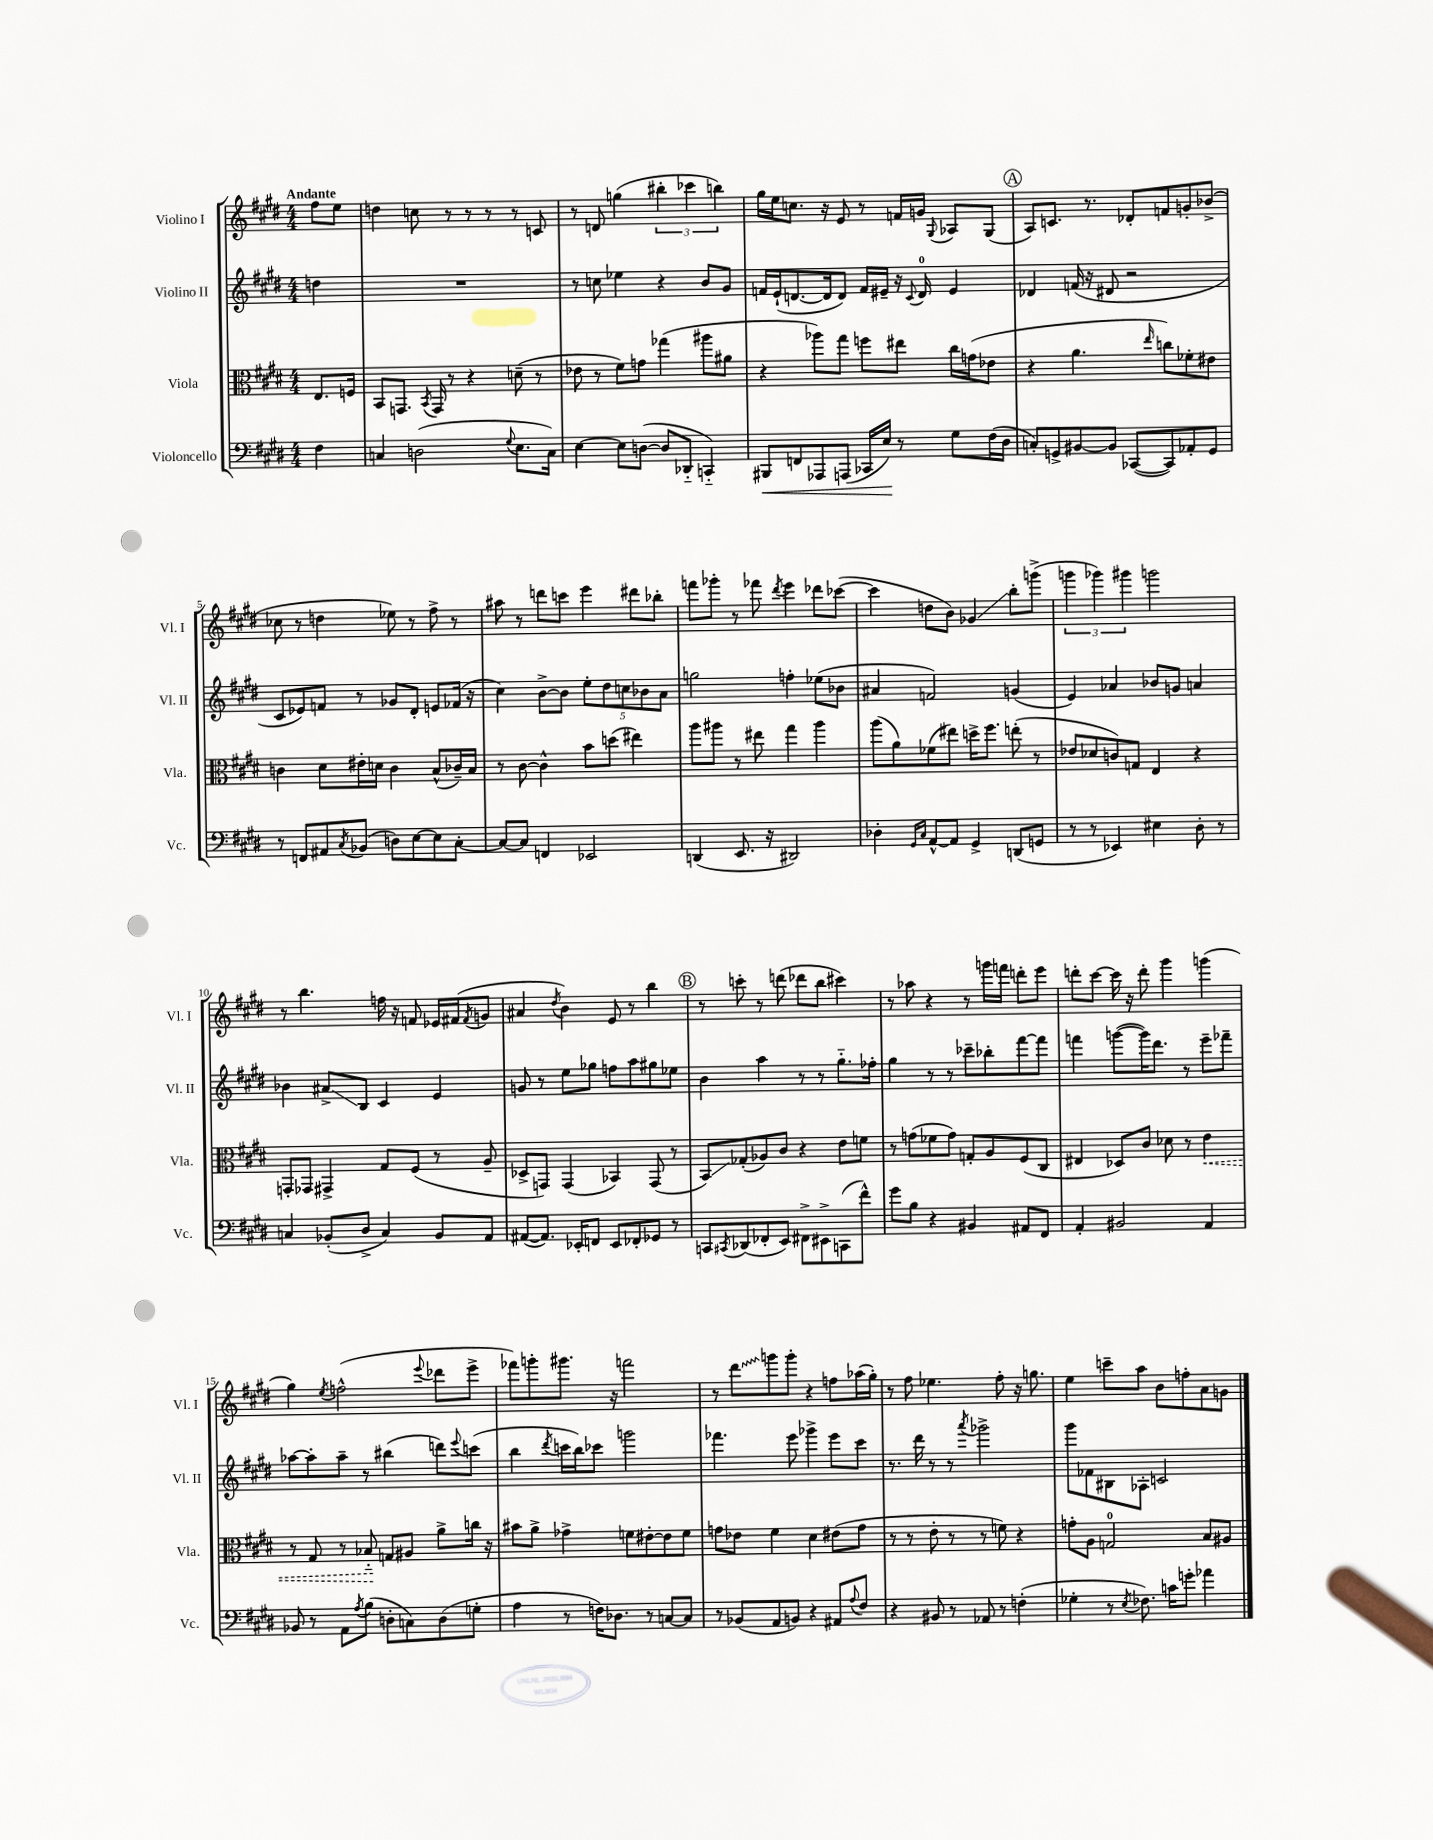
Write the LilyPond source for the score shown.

<<
\new StaffGroup <<
\new Staff = "s0" \with { instrumentName = "Violino I" shortInstrumentName = "Vl. I" } {
    \clef treble \key e \major \numericTimeSignature \time 4/4 \partial 4 \tempo "Andante"
    fis''8 e''8 |
    d''4 c''8 r8 r8 r8 r8 c'8 |
    r8 d'8 g''4( \tuplet 3/2 { bis''4-. ces'''4 b''4) } |
    gis''16 e''16 c''8. r16 e'8 r8 f'16 g'16 \appoggiatura { gis8 } aes8 gis8( |
    \mark \markup { \circle "A" } a8) c'8. r8. des'8-. f'8 g'8-. bes'8->( |
    ces''8 r8 d''4 ees''8) r8 fis''8-> r8 |
    ais''8 r8 d'''8 c'''8 e'''4 dis'''8 bes''8-. |
    f'''8 ges'''8-. r8 fes'''8 \acciaccatura { dis'''8 } e'''4 des'''8 ces'''8~( |
    ces'''4 d''8 b'8) ges'4\glissando b''8-. g'''8->( |
    \tuplet 3/2 { g'''4 ges'''4) gis'''4 } g'''2 |
    r8 b''4. f''16 r16 f'8 ees'16 fis'16( \acciaccatura { fis'8 } g'8 |
    ais'4 \acciaccatura { dis''8 } b'4) e'8 r8 b''4 |
    \mark \markup { \circle "B" } r8 c'''8-. r8 d'''8( des'''8 b''8 cis'''4) |
    r8 aes''8 r4 r8 g'''16 f'''16 d'''8-. e'''8 |
    d'''8-. cis'''8~ cis'''16 r16 d'''8-. gis'''4 g'''4( |
    gis''4) \acciaccatura { e''8 } f''2-^( \appoggiatura { e'''8 } des'''8 e'''8-> |
    fes'''8) g'''8-. gis'''8. r16 f'''2 |
    r8 \once \override Glissando.style = #'zigzag dis'''8\glissando g'''8 g'''8-. r4 f''8 aes''16( gis''16-.) |
    r8 fis''8 ees''4. fis''8-. r16 g''8. |
    e''4 c'''8-- a''8 b'8 f''8-. a'8 g'8 \bar "|." |
}
\new Staff = "s1" \with { instrumentName = "Violino II" shortInstrumentName = "Vl. II" } {
    \clef treble \key e \major \numericTimeSignature \time 4/4 \partial 4
    d''4 |
    R1 |
    r8 c''8 ees''4 r4 b'8 gis'8 |
    f'16 e'16-!( d'8.~ d'16 d'8) f'16 eis'16-- r16 \appoggiatura { cis'8 } d'16-0 eis'4 |
    \mark \markup { \circle "A" } des'4 f'16( r16 dis'8 r2 |
    cis'8 ees'8) f'8 r8 ges'8 dis'8-. e'8 fes'16( r16 |
    cis''4) b'8~-> b'8 \tuplet 5/4 { e''8-. dis''8 c''8 bes'8 a'8 } |
    g''2 f''4-. ees''8( bes'8 |
    ais'4 f'2) g'4( |
    e'4) aes'4 bes'8 g'8 a'4 |
    bes'4 ais'8->\glissando b8 cis'4 e'4 |
    g'8 r8 e''8 ges''8 f''8 a''8 gis''8 ees''8 |
    \mark \markup { \circle "B" } b'4 a''4 r8 r8 gis''8.-_ fes''16-. |
    gis''4 r8 r8 ces'''8-- bes''8-. fis'''8~ fis'''8 |
    f'''4 g'''8~( g'''16) dis'''8. r8 e'''8-- fes'''8-- |
    aes''8~ aes''8-. aes''8-- r8 bis''4( d'''8) \appoggiatura { e'''8 } c'''8( |
    b''4 \acciaccatura { dis'''8 } c'''16 b''16) ces'''8 g'''2 |
    fes'''4. e'''8 ges'''4-> e'''8 cis'''8 |
    r8. dis'''16 r8 r8 \acciaccatura { a'''8 } ges'''2-> |
    gis'''8 fes'8 bis8 aes8-. c'2 \bar "|." |
}
\new Staff = "s2" \with { instrumentName = "Viola" shortInstrumentName = "Vla." } {
    \clef alto \key e \major \numericTimeSignature \time 4/4 \partial 4
    e8. f16 |
    b,8 g,8. \acciaccatura { b,8 } g,16 r8 r4 d'8--( r8 |
    ees'8 r8 fis'8) g'8 ges''4( ais''8 ais'8 |
    r4 aes''8) gis''8 f''8 eis''8 cis''16 g'16( ees'8 |
    \mark \markup { \circle "A" } r4 a'4. \grace { e''16 } c''8) fes'8-. eis'8 |
    c'4 dis'8 eis'16-. d'16 c'4 b8-^( ces'16--) b16 |
    r8 cis'8~ cis'4-^ b'8 d''8( eis''4) |
    a''8 ais''8 r8 eis''8 gis''4 ais''4 |
    a''8( a'8) fes'8( eis''8) d''16-> fis''8. e''8-.( r8 |
    ees'8 des'8 c'8) g8 e4 r4 |
    g,8-. ges,8 gis,4-> gis8 fis8( r8 a8-- |
    des8-> g,8) g,4( bes,4) g,8( r8 |
    \mark \markup { \circle "B" } b,8\glissando) ges8-.( aes8) cis'8 r4 e'8 f'8 |
    r8 g'8( fes'8 g'8) g8-. a8 fis8( cis8 |
    eis4 des8) cis'8 des'8 r8 \once \override Hairpin.style = #'dashed-line e'4\< |
    r8 gis8 r8 bes8-_\! g8 ais8 a'8-> c''16 r16 |
    bis'8 a'8-> ges'4-> f'8 eis'8~-. eis'8 f'8 |
    g'8 ees'8 fis'4 dis'4 eis'8( g'8 |
    r8 r8 e'8-. r8 r8 f'8) r4 |
    g'8-. a8 g2-0 b8 ais8 \bar "|." |
}
\new Staff = "s3" \with { instrumentName = "Violoncello" shortInstrumentName = "Vc." } {
    \clef bass \key e \major \numericTimeSignature \time 4/4 \partial 4
    fis4 |
    c4 d2( \appoggiatura { gis8 } e8. c16) |
    e4~ e8 d8~( d8 des,8-_ c,4-_) |
    bis,,8\< f,8 aes,,8 a,,8( ces,16 e16\!) r8 gis8 fis16( dis16 |
    \mark \markup { \circle "A" } c8-.) g,8-> bis,8~ bis,8 ces,8~( ces,8) aes,8-. g,8 |
    r8 f,8 ais,8 \acciaccatura { cis8 } bes,8( d8) e8~ e8 cis8~-. |
    cis8~ cis8 f,4 ees,2 |
    d,4( e,8. r16 dis,2) |
    des4-. \grace { gis,16 cis16 } a,8~-^ a,8 gis,4-> d,8( g,8 |
    r8 r8 ees,4) eis4 dis8-. r8 |
    c4 bes,8-.( dis8-> c4) bes,8 a,8 |
    ais,8~( ais,8.) ees,16-. f,8 ees,8 fes,8-. ges,8 r8 |
    \mark \markup { \circle "B" } c,8 \acciaccatura { cis,8 } des,8( fes,8-. e,8) fis,8-> eis,8-> c,8( fis'8-^) |
    gis'8 b8 r4 bis,4 ais,8 fis,8 |
    a,4-. bis,2 a,4 |
    bes,8 r8 a,8 \acciaccatura { a8 } b8( d8-. c8) d8( g8-. |
    a4 r8 f16) des8. r8 c8~ c8 |
    r8 bes,8( a,8 b,8) r4 ais,8 \appoggiatura { a8 } fis8 |
    r4 bis,8 r8 aes,8 r8 f4-.( |
    ges4-. r8 \acciaccatura { e8 } fes8.) c'16 g'8-. aes'4 \bar "|." |
}
>>
>>
